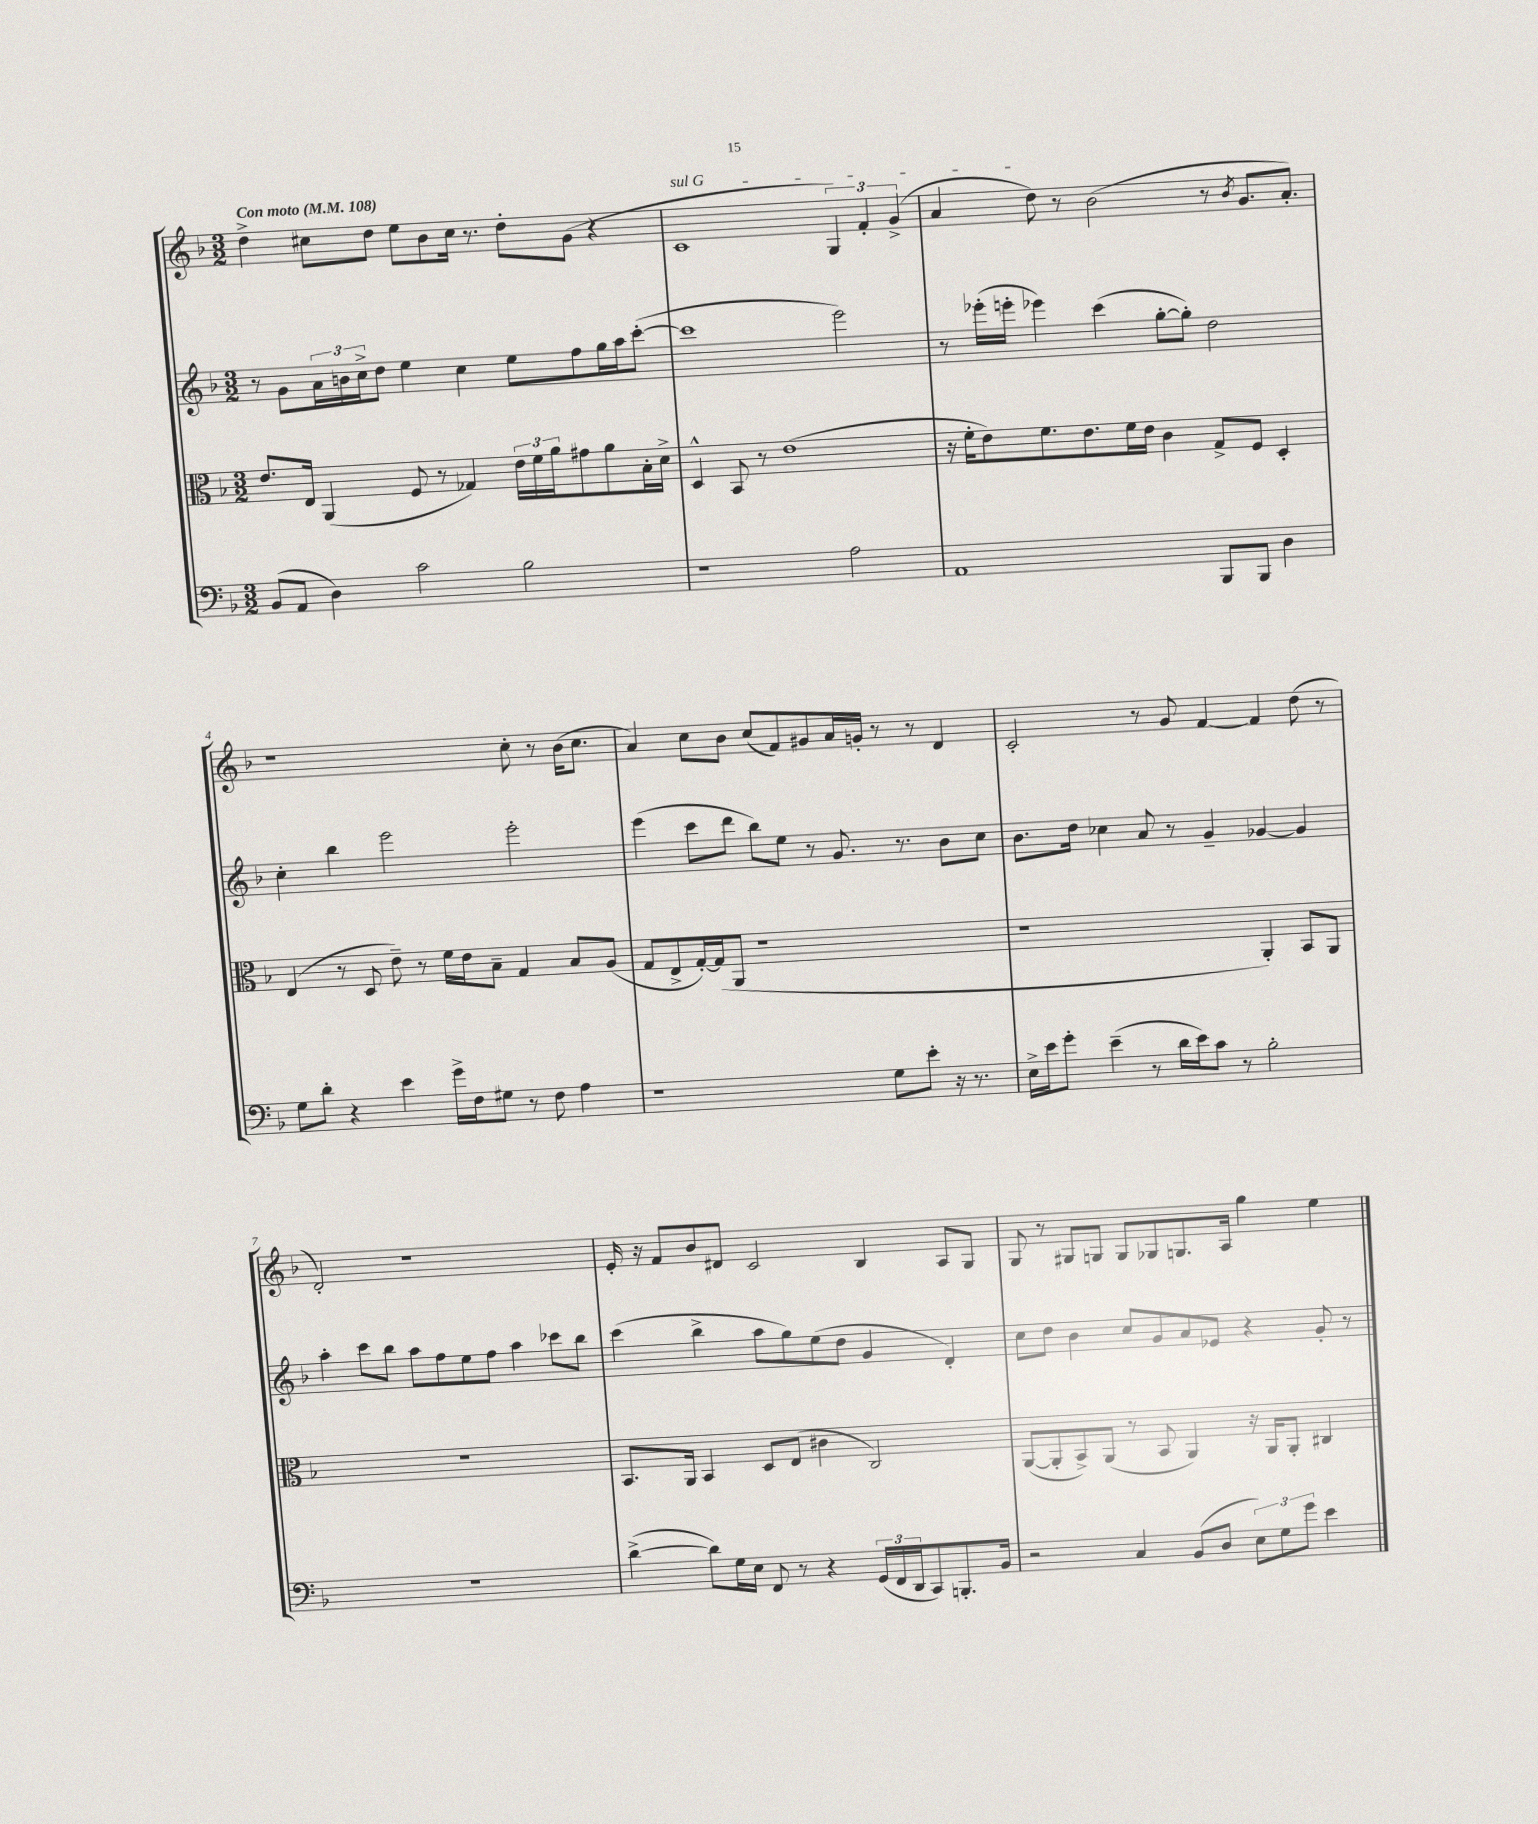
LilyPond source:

<<
\new StaffGroup <<
\new Staff = "s0" {
    \clef treble \key f \major \numericTimeSignature \time 3/2 \tempo "Con moto" 4 = 108
    d''4-> cis''8 d''8 e''8 bes'8 cis''16 r8. d''8-. g'8( r4 |
    \once \override TextSpanner.bound-details.left.text = \markup { \italic "sul G" } c'1\startTextSpan \tuplet 3/2 { g4) f'4-. g'4->( } |
    a'4 d''8\stopTextSpan) r8 bes'2( r8 \acciaccatura { bes'8 } g'8. a'8.-.) |
    r1 c''8-. r8 bes'16( c''8. |
    a'4) c''8 bes'8 c''8( f'8) gis'8 a'16 g'16-. r8 r8 d'4 |
    c'2-. r8 g'8 f'4~ f'4 d''8( r8 |
    d'2-.) r1 |
    e'16-. r16 f'8 bes'8 dis'8 c'2 bes4 a8 g8 |
    g8 r8 gis8 g8 g8 ges8 g8. a16 g''4 e''4 \bar "|." |
}
\new Staff = "s1" {
    \clef treble \key f \major \numericTimeSignature \time 3/2
    r8 g'8 \tuplet 3/2 { a'16 b'16 c''16-> } d''8 e''4 c''4 e''8 f''8 g''16 a''16 c'''8~-.( |
    c'''1 e'''2) |
    r8 ees'''16-.( e'''16-. ees'''4) c'''4( g''8~-. g''8-.) d''2 |
    c''4-. bes''4 e'''2 e'''2-. |
    e'''4( c'''8 d'''8 bes''8) e''8 r8 g'8. r8. bes'8 c''8 |
    bes'8. d''16 ces''4 a'8 r8 g'4-- ges'4~ ges'4 |
    a''4-. c'''8 bes''8 a''8 f''8 e''8 f''8 a''4 ces'''8 bes''8 |
    c'''4( bes''4-> a''8 g''8) e''8( d''8 g'4 d'4-.) |
    c''8 d''8 bes'4 c''8 g'8 a'8 ees'8 r4 g'8-. r8 \bar "|." |
}
\new Staff = "s2" {
    \clef alto \key f \major \numericTimeSignature \time 3/2
    e'8. e16 a,4( f8 r8 ges4) \tuplet 3/2 { e'16 f'16 a'16 } gis'8 a'8 bes16-. d'16-> |
    d4-^ bes,8 r8 e'1( |
    r16 f'16-. e'8) f'8. e'8. f'16 e'16 c'4 g8-> f8 d4-. |
    e4( r8 d8 e'8--) r8 f'16 e'16 bes8-- g4 bes8 a8( |
    g8 e8-> g16~-.) g16( a,8 r1 |
    r1 a,4-.) bes,8 a,8 |
    R1. |
    bes,8. a,16 bes,4 d8 e8( cis'4 c2) |
    a,8~( a,8-. bes,8->) a,8( r8 bes,8 a,4) r16 a,16 a,8-. cis4 \bar "|." |
}
\new Staff = "s3" {
    \clef bass \key f \major \numericTimeSignature \time 3/2
    bes,8( a,8 d4) c'2 bes2 |
    r1 a2 |
    a,1 bes,,8 bes,,8 d4 |
    g8 d'8-. r4 e'4 g'16-> f16 gis8 r8 f8 a4 |
    r1 g8 e'8-. r16 r8. |
    e16-> e'16 g'8-. e'4--( r8 d'16 e'16) c'8 r8 bes2-. |
    R1. |
    d'4~->( d'8) g16 e16 f,8 r8 r4 \tuplet 3/2 { g,16( f,16 d,16 } c,8) b,,8.-. bes,16 |
    r2 c4 bes,8( d8 \tuplet 3/2 { e8) g8 g'8 } e'4 \bar "|." |
}
>>
>>
